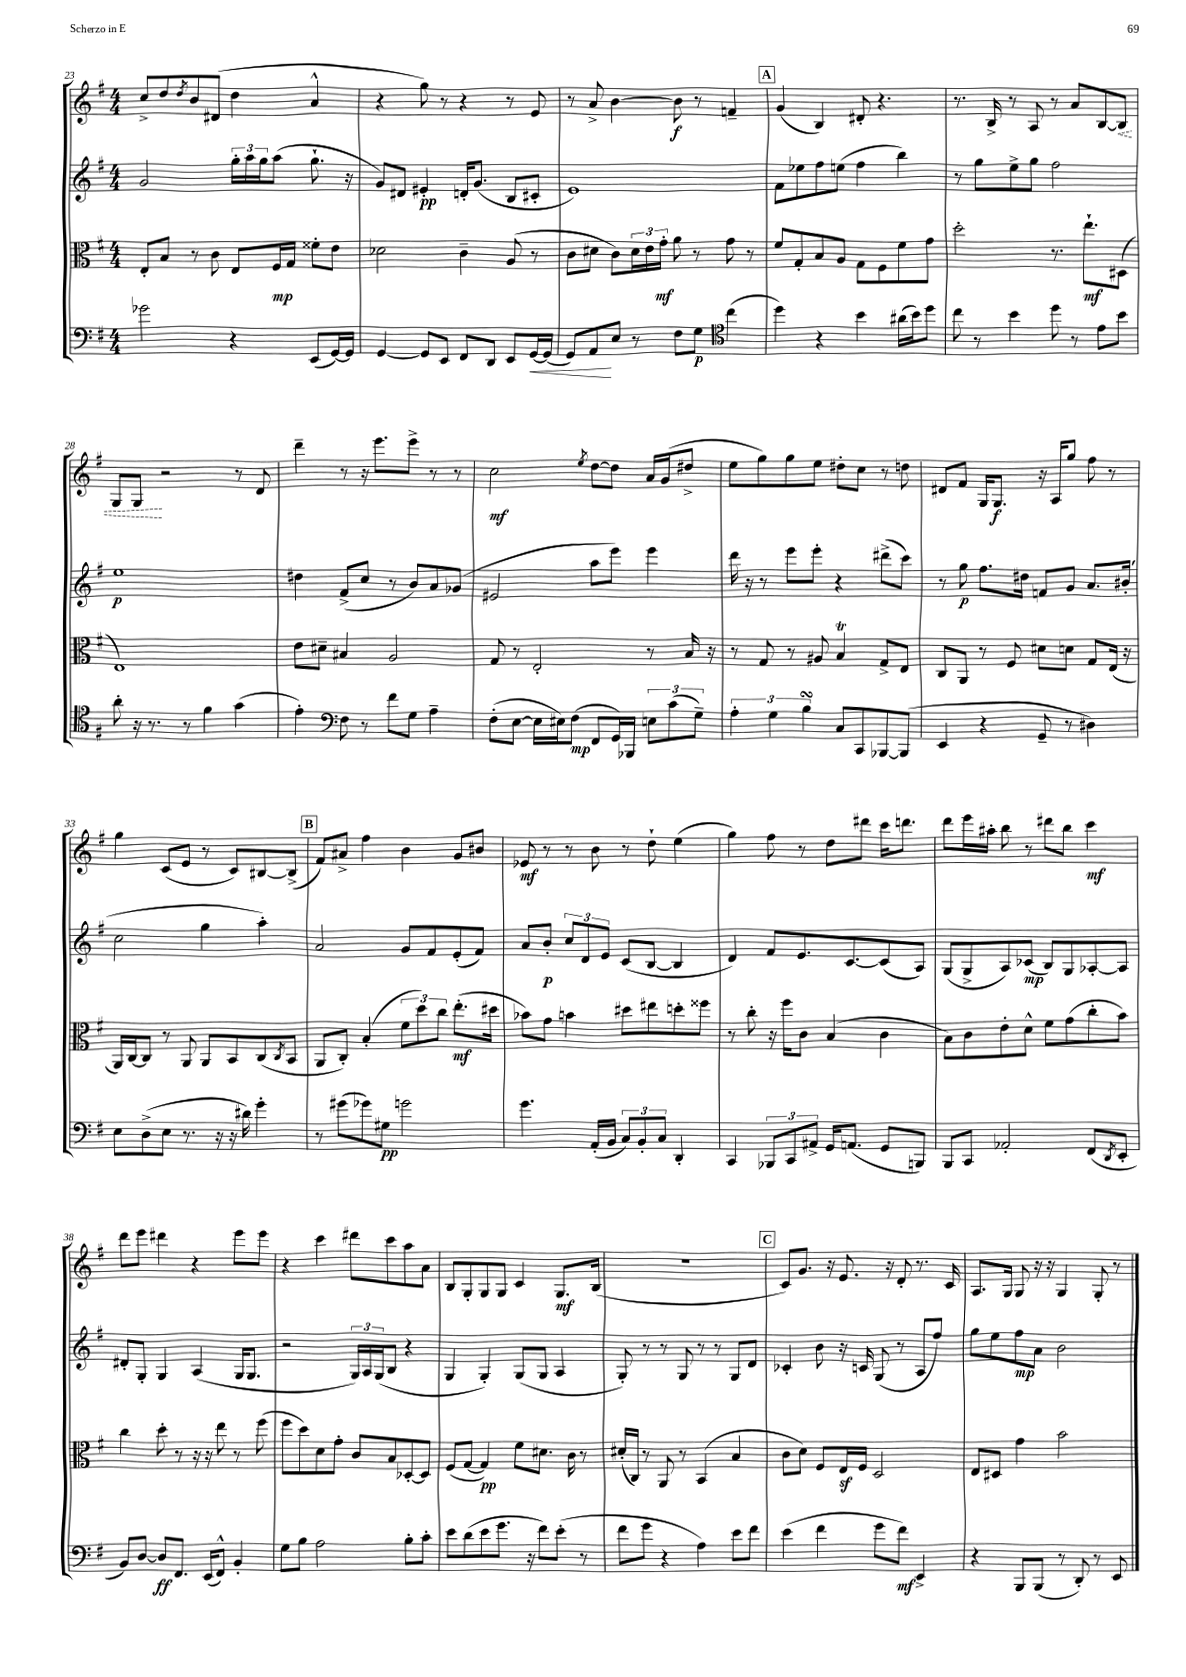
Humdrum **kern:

**kern	**kern	**kern	**kern
*staff4	*staff3	*staff2	*staff1
*clefF4	*clefC3	*clefG2	*clefG2
*k[f#]	*k[f#]	*k[f#]	*k[f#]
*M4/4	*M4/4	*M4/4	*M4/4
2g-	8E'	2g	8cc^
.	8B	.	8dd
.	.	.	8qdd
.	8r	.	8b
.	8c	.	(8d#
4r	8E	24gg'	4dd
.	.	24aa	.
.	.	24gg	.
.	16F#	(8aa	.
.	16G	.	.
(8EE	8f##'	8.gg`	4a^^
[16GG)	8e	.	.
16GG]	.	16r	.
=	=	=	=
[4GG	2d-	8g)	4r
.	.	8d#	.
8GG]	.	4e#'	8gg)
8EE	.	.	8r
8FF#	4c~	16d'	4r
.	.	(8.g	.
8DD	.	.	.
8EE	(8A	8B	8r
[16GG	8r	8c#'	8e
(16GG]	.	.	.
=	=	=	=
8GG)	8c	1e)	8r
8AA	8d#	.	8a^
8E	8c)	.	[4b
8r	24d#	.	.
.	24e	.	.
.	24g'	.	.
8F#	8a	.	8b]
8G	8r	.	8r
*clefC4	*	*	*
(4cc	8g	.	4f~
.	8r	.	.
=	=	=	=
4dd)	8f#	8f#	(4g
.	8G'	8ee-	.
4r	8B	8ff#	4B)
.	8A	(8ee	.
4b	8G	4ff#	8d#'
.	8F#	.	4.r
(16a#	8f#	4bb)	.
16b)	.	.	.
8dd	8g	.	.
=	=	=	=
8cc	2dd'	8r	8.r
8r	.	8gg	.
.	.	.	16B^
4b	.	8ee^	8r
.	.	8gg	8A
8dd	8.r	2ff#	8r
8r	.	.	8a
.	8.ee`	.	.
8e	.	.	[8B
8b	(8D#	.	8B]
=	=	=	=
8a'	1E)	1ee	8G
16r	.	.	8G
8.r	.	.	.
.	.	.	2r
8r	.	.	.
4f#	.	.	.
(4g	.	.	8r
.	.	.	8d
=	=	=	=
4e')	8e	4dd#	4ddd~
.	8d#~	.	.
*clefF4	*	*	*
8F#	4B#	(8f#^	8r
8r	.	8cc	16r
.	.	.	8.eee
8f#	2A	8r	.
8G	.	8b)	8eee^
4A~	.	8a	8r
.	.	(8g-	8r
=	=	=	=
(8F#'	8G	2e#	2cc
[8E	8r	.	.
16E]	2E'	.	.
16E#)	.	.	.
(8F#	.	.	.
.	.	.	8qee
8FF#	.	8aa	[8dd
16GG)	.	8eee)	8dd]
16BBB-	.	.	.
12E	8r	4eee	16a
.	.	.	(16g
(12c	.	.	.
.	16B	.	8dd#^
12G~)	.	.	.
.	16r	.	.
=	=	=	=
6A'	8r	16ddd	8ee
.	.	16r	.
.	8G	8r	8gg)
6G	.	.	.
.	8r	8eee	8gg
6B	.	.	.
.	8A#	8eee'	8ee
8C	4B	4r	8dd#'
8CC	.	.	8cc
[8BBB-	8G^	(8ddd#^	8r
(8BBB-]	8E	8ccc)	8dd
=	=	=	=
4EE	8C	8r	8d#
.	8AA	8gg	8f#
4r	8r	8.ff#	16G
.	.	.	8.G
.	8F#	.	.
.	.	16dd#	.
8GG~	8d#	8f	16r
.	.	.	16A
8r	8d	8g	8gg
4D#)	8G	8.a	8ff#
.	(16E	.	8r
.	16r	(16b#'	.
=	=	=	=
8E	16AA)	2cc	4gg
.	[16C	.	.
(8D^	8C]	.	.
8E	8r	.	(8c
8.r	8AA	.	8e
.	8AA	4gg	8r
16r	.	.	.
16r	8BB	.	8c)
16d#)	.	.	.
4g'	(8C	4aa')	[8B#
.	8qC	.	.
.	8BB	.	(8B#^]
=	=	=	=
8r	8AA	2a	8f#)
(8g#	8C')	.	8a#^
8g-)	(4B'	.	4ff#
8G#	.	.	.
2g	12f#	8g	4b
.	12dd)	.	.
.	.	8f#	.
.	12cc	.	.
.	(8.ee'	(8e'	8g
.	.	8f#)	8b#
.	16dd#	.	.
=	=	=	=
4.g	8b-)	8a	8e-
.	8g	8b'	8r
.	4b	12cc	8r
.	.	12d	.
(16AA'	.	.	8b
.	.	12e	.
16BB	.	.	.
12C)	8dd#	(8c	8r
12BB'	.	.	.
.	8ee#	[8B	8dd`
12C	.	.	.
4DD'	8dd'	4B]	(4ee
.	8ff##	.	.
=	=	=	=
4CC	8r	4d)	4gg)
.	8cc'	.	.
12BBB-	16r	8f#	8ff#
.	16ff#	.	.
12CC	.	.	.
.	8c	8.e	8r
12AA#^	.	.	.
16GG	(4B	.	8dd
(8.AA	.	[8.c	.
.	.	.	8ddd#
8GG	4c	(8c]	16ccc
.	.	.	8.ddd
8BBB)	.	8A)	.
=	=	=	=
8BBB	8B)	(8G	8ddd
8CC	8c	8G^	16eee
.	.	.	16aa#'
2AA-'	8e'	8A)	8bb
.	8d^^	(8c-	8r
.	8f#	8B)	8ddd#
.	(8g	8G	8bb
(8FF#	8cc'	[8A-'	4ccc
8qDD	.	.	.
8EE'	8b)	8A-]	.
=	=	=	=
8BB)	4cc	8d#'	8ddd
[8D	.	8G'	8eee
8D]	8dd'	4G	4ddd#
8.FF#	8r	.	.
.	16r	(4A	4r
(16EE	16r	.	.
8FF#^^)	8ee	.	.
4BB'	8r	16G	8eee
.	.	8.G	.
.	(8ff#	.	8eee
=	=	=	=
8G	8ff#	2r	4r
8B	8dd)	.	.
2A	8d	.	4ccc
.	8g'	.	.
.	8c	24G)	8ddd#
.	.	24A	.
.	.	(24G	.
.	8B	8B	8ccc
8B'	[8D-'	4r	8aa
8c'	8D-]	.	8a
=	=	=	=
8e	(8F#	4G	8B
(8d	[8G	.	8G'
8e	4G])	4G')	8G
8.g	.	.	8G
.	8f#	(8G	4c
16r	.	.	.
8f#)	8.d#	8G	.
(8e'	.	4A	8.G
.	16c	.	.
8r	8r	.	.
.	.	.	(16B
=	=	=	=
8f#	(16d#'	8G')	1r
.	16C)	.	.
8g	8r	8r	.
4r	8AA	8r	.
.	8r	8G	.
4A)	(4BB	8r	.
.	.	8r	.
8e	4B	8G	.
8f#	.	8d	.
=	=	=	=
(4e	8c	4c-'	8c)
.	8d)	.	8.g
4f#	8F#	8b	.
.	.	.	16r
.	16E	16r	8.e
.	16F#	16c	.
8g	2D	(8G	.
.	.	.	16r
8f#)	.	8r	8d'
4EE^	.	8A	8.r
.	.	8ff#)	.
.	.	.	16c
=	=	=	=
4r	8E	8gg	8.A
.	8D#	8ee	.
.	.	.	16G
8BBB	4g	8ff#	8G
(8BBB	.	8a	16r
.	.	.	16r
8r	2b	2b	4G
8DD')	.	.	.
8r	.	.	8G'
8EE	.	.	8r
==	==	==	==
*-	*-	*-	*-
